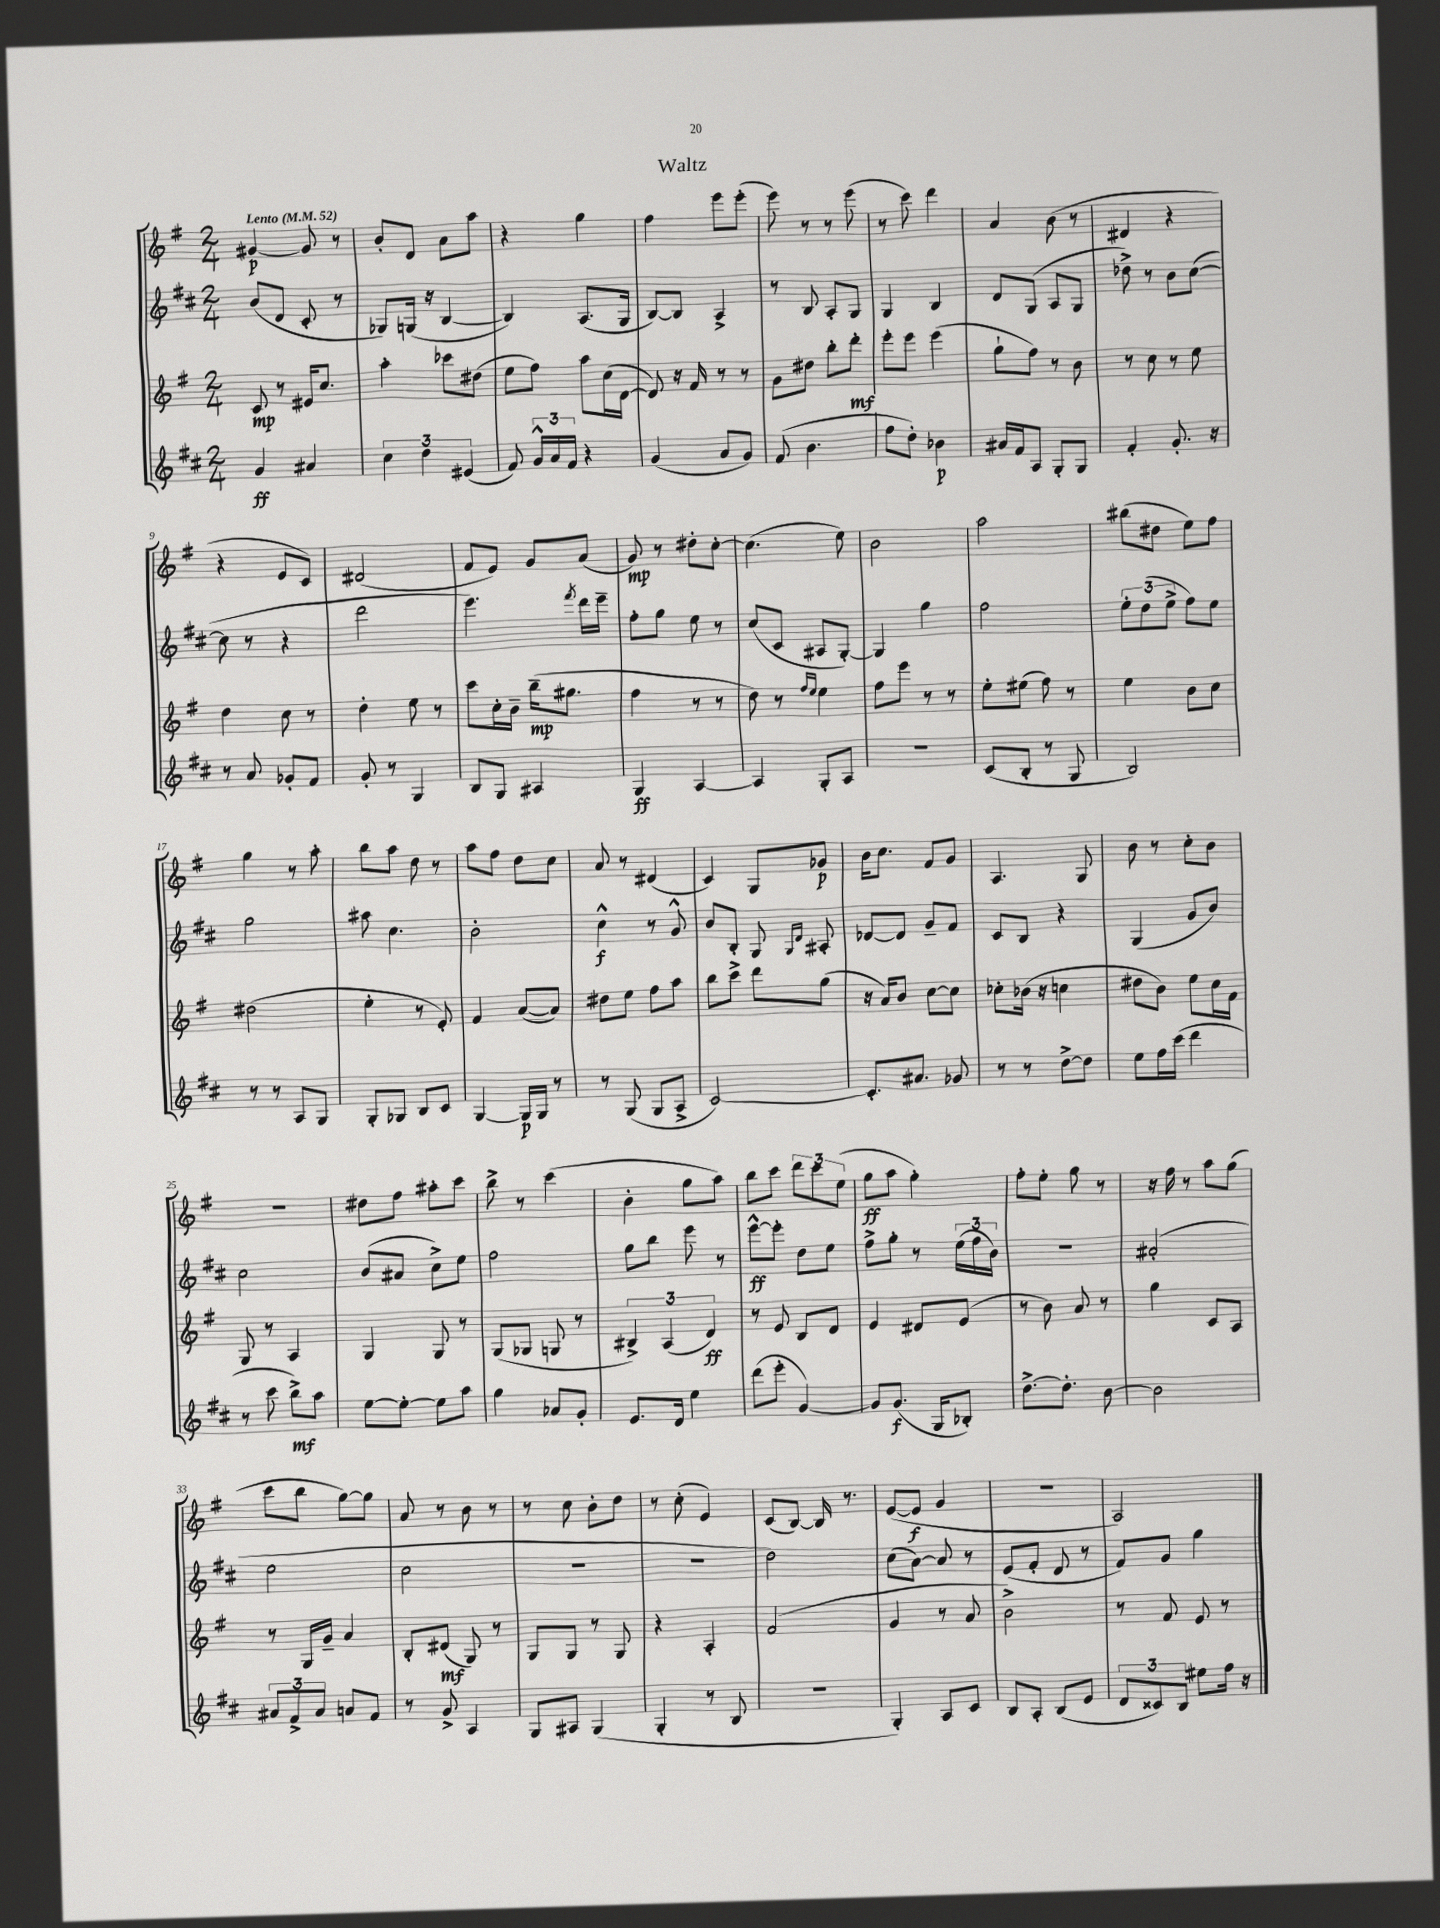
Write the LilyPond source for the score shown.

\header { title = "Waltz" }
<<
\new StaffGroup <<
\new Staff = "s0" {
    \clef treble \key g \major \numericTimeSignature \time 2/4 \tempo "Lento" 4 = 52
    \autoBeamOff gis'4~\p gis'8 r8 |
    b'8[-. d'8] a'8[ a''8] |
    r4 g''4 |
    fis''4 e'''8[ e'''8]-.( |
    e'''8) r8 r8 e'''8( |
    r8 c'''8) d'''4 |
    a'4 b'8( r8 |
    dis'4 r4 |
    r4 e'8[ c'8]) |
    dis'2( |
    fis'8[ e'8]) g'8[ a'8]( |
    g'8\mp) r8 dis''8[-. c''8]~-. |
    c''4.( e''8) |
    b'2 |
    a''2 |
    bis''8[( dis''8] e''8[) fis''8] |
    g''4 r8 a''8-. |
    b''8[ a''8] d''8 r8 |
    a''8[ fis''8] d''8[ c''8] |
    a'8 r8 dis'4( |
    c'4) g8[ ges'8]\p |
    b'16[ c''8.] fis'8[ g'8] |
    a4. g8 |
    b'8 r8 c''8[-. b'8] |
    R2 |
    dis''8[ fis''8] ais''8[-. c'''8] |
    b''8-> r8 c'''4( |
    b'4-. g''8[ a''8]) |
    b''8[ c'''8] \tuplet 3/2 { d'''8[ c'''8 e''8]( } |
    g''8[\ff a''8] g''4-.) |
    fis''8[-. e''8]-. g''8 r8 |
    r16 fis''16 r8 a''8[ g''8]( |
    c'''8[ b''8] g''8[~) g''8] |
    a'8 r8 b'8 r8 |
    r8 c''8 b'8[-. d''8] |
    r8 c''8-.( e'4) |
    c'8[( b8]~) b16 r8. |
    e'8[~( e'8]\f g'4 |
    R2 |
    a2) \bar "|." |
}
\new Staff = "s1" {
    \clef treble \key d \major \numericTimeSignature \time 2/4
    \autoBeamOff b'8[( d'8] cis'8-. r8 |
    ges8[) g16]( r16 b4~ |
    b4) a8.[( g16] |
    b8[~) b8] a4-> |
    r8 b8 a8[-. g8] |
    g4 b4 |
    d'8[ g8]( a8[ g8] |
    des''8->) r8 b'8[ cis''8]~( |
    cis''8 r8 r4 |
    d'''2 |
    e'''4.) \acciaccatura { fis'''8 } d'''16[ e'''16]-- |
    fis''8[-. g''8] e''8 r8 |
    cis''8[( cis'8] ais8[ g8]~-.) |
    g4 g''4 |
    fis''2 |
    \tuplet 3/2 { e''8[-. d''8( e''8]-> } fis''8[) e''8] |
    g''2 |
    ais''8 cis''4. |
    b'2-. |
    cis''4-^\f r8 g'8-^ |
    b'8[ b8]-. g8 \grace { g16[ d'16] } ais8-. |
    des'8[~ des'8] g'8[-- fis'8] |
    cis'8[ b8] r4 |
    g4( g'8[ b'8]) |
    cis''2 |
    b'8[( ais'8] cis''8[->) e''8] |
    fis''2 |
    g''8[ b''8] e'''8 r8 |
    e'''8[~-^\ff e'''8]-. d''8[ e''8] |
    fis''8[-> g''8]-. r8 \tuplet 3/2 { e''16[( fis''16 b'16]) } |
    R2 |
    ais'2-.( |
    e''2 |
    cis''2 |
    r2 |
    R2 |
    d''2) |
    cis''8[( a'8]~) a'8 r8 |
    e'8[( fis'8]-. d'8 r8 |
    fis'8[) g'8] g''4 \bar "|." |
}
\new Staff = "s2" {
    \clef treble \key g \major \numericTimeSignature \time 2/4
    \autoBeamOff c'8\mp r8 eis'16[ c''8.] |
    a''4-. ces'''8[ dis''8]( |
    e''8[ fis''8]) a''8[ c''16( d'16]~ |
    d'8) r16 fis'16 r8 r8 |
    g'8[ dis''8] b''8[-. d'''8]-.\mf |
    e'''8[-. e'''8] e'''4( |
    g''8[-! fis''8]) r8 b'8 |
    r8 c''8 r8 e''8 |
    d''4 c''8 r8 |
    d''4-. e''8 r8 |
    c'''8[ c''16-. b'16]-- b''16[--\mp( gis''8.] |
    fis''4 r8 r8 |
    d''8) r8 \grace { fis''16[ e''16] } e''4 |
    fis''8[ e'''8] r8 r8 |
    e''8[-. eis''8]( fis''8) r8 |
    e''4 b'8[ c''8] |
    dis''2( |
    e''4-. r8 e'8-.) |
    fis'4 a'8[~( a'8]) |
    dis''8[ e''8] fis''8[ a''8] |
    b''8[ c'''8]-> d'''8[ g''8]( |
    r16 a'16[) b'8] c''8[~ c''8] |
    ces''8[-. bes'16]( r16 c''4 |
    dis''8[ b'8]) e''8[ c''16 fis'16] |
    g8 r8 a4 |
    g4 g8 r8 |
    g8[( ges8] g8 r8 |
    \tuplet 3/2 { bis4->) a4( d'4\ff) } |
    r8 e'8 b8[ d'8] |
    e'4 dis'8[ e'8]( |
    r8 b'8) a'8 r8 |
    g''4 c'8[ a8] |
    r8 g16[ g'16]-- a'4 |
    b8[-. dis'8]\mf( g8) r8 |
    g8[ g8] r8 g8 |
    r4 a4-. |
    fis'2( |
    g'4 r8 a'8 |
    b'2->) |
    r8 fis'8 e'8 r8 \bar "|." |
}
\new Staff = "s3" {
    \clef treble \key d \major \numericTimeSignature \time 2/4
    \autoBeamOff g'4\ff ais'4 |
    \tuplet 3/2 { cis''4 d''4 eis'4( } |
    fis'8) \tuplet 3/2 { g'16[-^ a'16 fis'16] } r4 |
    g'4( a'8[ g'8]) |
    fis'8( b'4. |
    fis''8[ d''8]-.) bes'4\p |
    ais'16[ fis'16 a8] g8[-. g8] |
    fis'4-. g'8.-. r16 |
    r8 a'8 ges'8[-. fis'8] |
    g'8-. r8 g4 |
    b8[ g8] ais4 |
    g4\ff a4~ |
    a4 g8[-. a8] |
    R2 |
    cis'8[( b8]-. r8 g8 |
    b2) |
    r8 r8 a8[ g8] |
    g8[-. ges8] b8[ cis'8] |
    g4~ g16[\p g16] r8 |
    r8 g8( g8[ a8]-> |
    cis'2~) |
    cis'8.[-. ais'8.] ges'8 |
    r8 r8 d''8[~-> d''8] |
    e''8[ fis''16 cis'''16]( d'''4 |
    r8 cis'''8 b''8[->\mf) a''8] |
    e''8[~ e''8]~-. e''8[ a''8] |
    g''4 aes'8[ g'8]-. |
    e'8.[ d'16] e''4 |
    d'''8[( e'''8]-. g'4~) |
    g'8[ g'8.]\f( g16[ bes8]-.) |
    d''8.[~-> d''8.]-. b'8~ |
    b'2 |
    \tuplet 3/2 { ais'8[ fis'8-> ais'8] } a'8[ fis'8] |
    r8 g'8-> a4 |
    g8[ ais8] g4( |
    g4-. r8 b8 |
    R2 |
    g4-.) a8[ cis'8] |
    b8[ a8]-. b8[( e'8] |
    \tuplet 3/2 { d'8[ cisis'8) b8] } eis''8[ fis''16] r16 \bar "|." |
}
>>
>>
